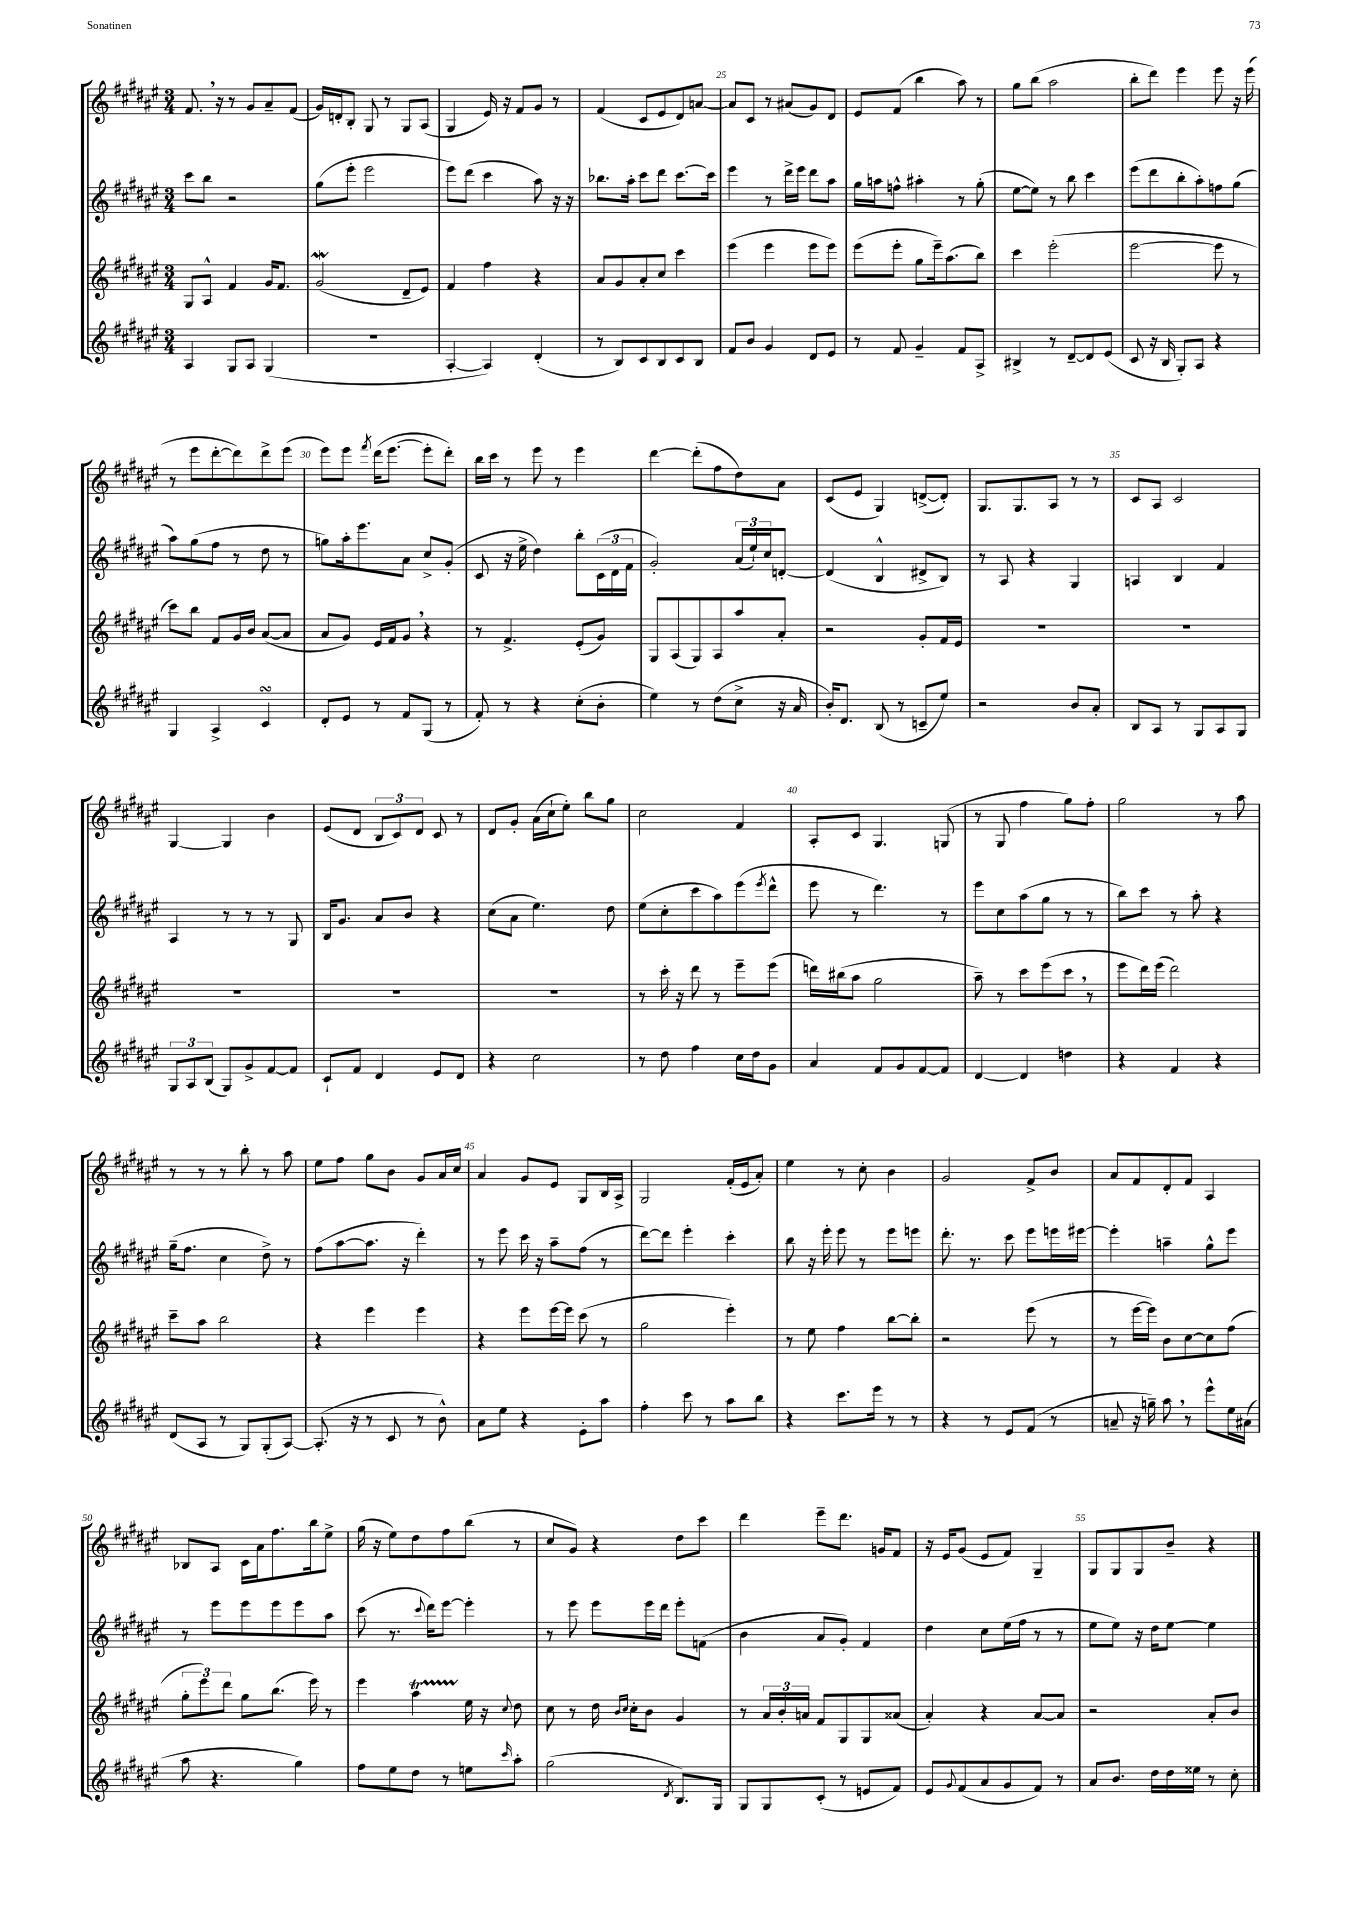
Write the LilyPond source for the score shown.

<<
\new StaffGroup <<
\new Staff = "s0" {
    \clef treble \key fis \major \numericTimeSignature \time 3/4
    fis'8. \breathe r16 r8 gis'8 ais'8-- fis'8( |
    gis'16) d'16-. b8-. gis8 r8 gis8 ais8( |
    gis4 eis'16) r16 fis'8 gis'8 r8 |
    fis'4( cis'8 eis'8 dis'8) a'8~ |
    a'8 cis'8 r8 ais'8( gis'8) dis'8 |
    eis'8 fis'8( b''4 ais''8) r8 |
    gis''8 b''8( ais''2 |
    b''8-. dis'''8) eis'''4 eis'''8 r16 eis'''16( |
    r8 eis'''8 dis'''8~-. dis'''8) dis'''8-> eis'''8( |
    eis'''8) eis'''8 \acciaccatura { fis'''8 } dis'''16( eis'''8.~ eis'''8-. dis'''8-.) |
    b''16 cis'''16 r8 eis'''8 r8 eis'''4 |
    dis'''4~ dis'''8-.( fis''8 dis''8) ais'8 |
    cis'8( eis'8 gis4) d'8~->( d'8-.) |
    gis8. gis8. ais8 r8 r8 |
    cis'8 ais8 cis'2 |
    gis4~ gis4 b'4 |
    eis'8( dis'8 \tuplet 3/2 { b8 cis'8) dis'8 } cis'8 r8 |
    dis'8 gis'8-. ais'16( cis''16-! eis''8-.) b''8 gis''8 |
    cis''2 fis'4 |
    ais8-. cis'8 gis4. g8( |
    r8 gis8 fis''4 gis''8) fis''8-. |
    gis''2 r8 ais''8 |
    r8 r8 r8 b''8-. r8 ais''8 |
    eis''8 fis''8 gis''8 b'8 gis'8 ais'16 cis''16 |
    ais'4 gis'8 eis'8 gis8 b16 ais16-> |
    gis2 fis'16-.( eis'16 ais'8-.) |
    eis''4 r8 cis''8-. b'4 |
    gis'2 fis'8-> b'8 |
    ais'8 fis'8 dis'8-. fis'8 ais4 |
    bes8 ais8 cis'16 ais'16 fis''8. b''16 eis''8-> |
    gis''16( r16 eis''8) dis''8 fis''8 b''8( r8 |
    cis''8 gis'8) r4 dis''8 cis'''8 |
    dis'''4 eis'''8-- dis'''8. g'16 fis'8 |
    r16 eis'16 gis'8( eis'8 fis'8) gis4-- |
    gis8 gis8 gis8 b'8-- r4 \bar "|." |
}
\new Staff = "s1" {
    \clef treble \key fis \major \numericTimeSignature \time 3/4
    cis'''8 b''8 r2 |
    gis''8( eis'''8-. eis'''2 |
    eis'''8) dis'''8( cis'''4 ais''8) r16 r16 |
    bes''8. ais''16-. cis'''8 dis'''8 cis'''8.~ cis'''16 |
    eis'''4 r8 dis'''16-> eis'''16 dis'''8 ais''8 |
    gis''16 a''16 f''8-^ ais''4-. r8 gis''8-.( |
    eis''8~ eis''8) r8 b''8 cis'''4 |
    eis'''8( dis'''8 b''8-. ais''8-.) f''8 gis''8( |
    ais''8) gis''8( fis''8 r8 dis''8 r8 |
    g''8) ais''16-. eis'''8. ais'8 cis''8-> gis'8-.( |
    cis'8 r16 eis''16-> dis''4) b''8-. \tuplet 3/2 { cis'16( dis'16 fis'16 } |
    gis'2-.) \tuplet 3/2 { ais'16( eis''16-!) cis''16 } d'8~-. |
    d'4( b4-^ dis'8-> b8) |
    r8 ais8 r4 gis4 |
    a4 b4 fis'4 |
    ais4 r8 r8 r8 gis8 |
    b16 gis'8. ais'8 b'8 r4 |
    cis''8( ais'8 eis''4.) dis''8 |
    eis''8( cis''8-. cis'''8 ais''8) eis'''8( \acciaccatura { eis'''8 } dis'''8-^ |
    eis'''8 r8 dis'''4.) r8 |
    eis'''8 cis''8 ais''8( gis''8 r8 r8 |
    b''8) cis'''8 r8 ais''8-. r4 |
    gis''16--( fis''8. cis''4 dis''8->) r8 |
    fis''8( ais''8~ ais''8. r16 dis'''4-.) |
    r8 eis'''8 cis'''16 r16 ais''8-- fis''8( r8 |
    dis'''8~) dis'''8 eis'''4-. cis'''4-. |
    b''8 r16 eis'''16-. eis'''8 r8 eis'''8 e'''8 |
    dis'''8.-. r8. cis'''8 eis'''8 e'''16 eis'''16~ |
    eis'''4-. a''4-- gis''8-^ eis'''8 |
    r8 eis'''8 eis'''8 eis'''8 eis'''8 ais''8 |
    cis'''8( r8. \appoggiatura { cis'''8 } dis'''16) eis'''8~ eis'''4-. |
    r8 eis'''8 eis'''8 eis'''16 dis'''16 eis'''8-. f'8( |
    b'4 ais'8 gis'8-.) fis'4 |
    dis''4 cis''8 eis''16( fis''16 r8 r8 |
    eis''8 eis''8) r16 dis''16 eis''8~ eis''4 \bar "|." |
}
\new Staff = "s2" {
    \clef treble \key fis \major \numericTimeSignature \time 3/4
    gis8 ais8-^ fis'4 gis'16 fis'8. |
    gis'2\mordent( dis'8-- eis'8) |
    fis'4 fis''4 r4 |
    ais'8 gis'8 ais'8-. cis''8 cis'''4 |
    eis'''4( eis'''4 eis'''8 eis'''8) |
    eis'''8( eis'''8-. gis''8 eis'''16--) ais''8.( b''8) |
    cis'''4 eis'''2-.( |
    eis'''2~ eis'''8 r8 |
    cis'''8) b''8 fis'8 gis'16 b'16 ais'8~( ais'8 |
    ais'8 gis'8) eis'16 fis'16 gis'8 \breathe r4 |
    r8 fis'4.-> eis'8-.( gis'8) |
    gis8 ais8( gis8) ais8 ais''8 ais'8-. |
    r2 gis'8-. fis'16 eis'16 |
    R2. |
    R2. |
    R2. |
    R2. |
    R2. |
    r8 cis'''16-. r16 dis'''8 r8 eis'''8-- eis'''8( |
    d'''16) bis''16( ais''8 gis''2 |
    ais''8--) r8 cis'''8 eis'''8( cis'''8 \breathe r8 |
    eis'''8 dis'''16) eis'''16( dis'''2) |
    cis'''8-- ais''8 b''2 |
    r4 eis'''4 eis'''4 |
    r4 eis'''8 eis'''16~ eis'''16 cis'''8( r8 |
    gis''2 eis'''4-.) |
    r8 eis''8 fis''4 b''8~ b''8-. |
    r2 eis'''8( r8 |
    r8 eis'''16~ eis'''16) b'8 cis''8~ cis''8 fis''8( |
    \tuplet 3/2 { gis''8-. eis'''8) dis'''8 } gis''8 b''8.( eis'''16) r8 |
    eis'''4 ais''4\startTrillSpan eis''16\stopTrillSpan r16 \appoggiatura { cis''8 } dis''8 |
    cis''8 r8 dis''16 \grace { b'16 cis''16 } cis''16-. b'8 gis'4 |
    r8 \tuplet 3/2 { ais'16 b'16-. a'16 } fis'8 gis8 gis8 aisis'8( |
    ais'4-.) r4 ais'8~ ais'8 |
    r2 ais'8-. b'8 \bar "|." |
}
\new Staff = "s3" {
    \clef treble \key fis \major \numericTimeSignature \time 3/4
    ais4 gis8 ais8 gis4( |
    R2. |
    ais4~-. ais4) dis'4-.( |
    r8 b8) cis'8 b8 cis'8 b8 |
    fis'8 b'8 gis'4 dis'8 eis'8 |
    r8 fis'8 gis'4-- fis'8 ais8-> |
    bis4-> r8 dis'8~-- dis'8 eis'8( |
    cis'8 r16 b16 gis8-.) ais8 r4 |
    gis4 ais4-> cis'4\turn |
    dis'8-. eis'8 r8 fis'8 gis8( r8 |
    fis'8-.) r8 r4 cis''8-.( b'8-. |
    eis''4) r8 dis''8( cis''8-> r16 ais'16 |
    b'16-.) dis'8. b8( r8 c'8-- eis''8) |
    r2 b'8 ais'8-. |
    b8 ais8 r8 gis8 ais8 gis8 |
    \tuplet 3/2 { gis8 ais8 b8( } gis8) gis'8-> fis'8~ fis'8 |
    cis'8-! fis'8 dis'4 eis'8 dis'8 |
    r4 cis''2 |
    r8 dis''8 fis''4 cis''16 dis''16 gis'8 |
    ais'4 fis'8 gis'8 fis'8~ fis'8 |
    dis'4~ dis'4 d''4 |
    r4 fis'4 r4 |
    dis'8( ais8 r8 gis8) gis8-.( ais8~) |
    ais8.-.( r16 r8 cis'8 r8 b'8-^) |
    ais'8 eis''8 r4 eis'8-. ais''8 |
    fis''4-. cis'''8 r8 ais''8 b''8 |
    r4 cis'''8. eis'''16 r8 r8 |
    r4 r8 eis'8 fis'8( r8 |
    a'8-- r16 g''16--) ais''8 \breathe r8 eis'''8-^ eis''16 ais'16( |
    ais''8 r4. gis''4) |
    fis''8 eis''8 dis''8 r8 e''8 \grace { cis'''16 } ais''8-. |
    gis''2( \acciaccatura { dis'8 } b8.) gis16 |
    gis8 gis8 cis'8-.( r8 e'8 fis'8) |
    eis'8 \appoggiatura { gis'8 } fis'8( ais'8 gis'8 fis'8) r8 |
    ais'8 b'8. dis''16 dis''16 eisis''16 r8 cis''8-. \bar "|." |
}
>>
>>
\layout { \context { \Score currentBarNumber = #21 \override BarNumber.break-visibility = ##(#f #t #t) barNumberVisibility = #(every-nth-bar-number-visible 5) } }
